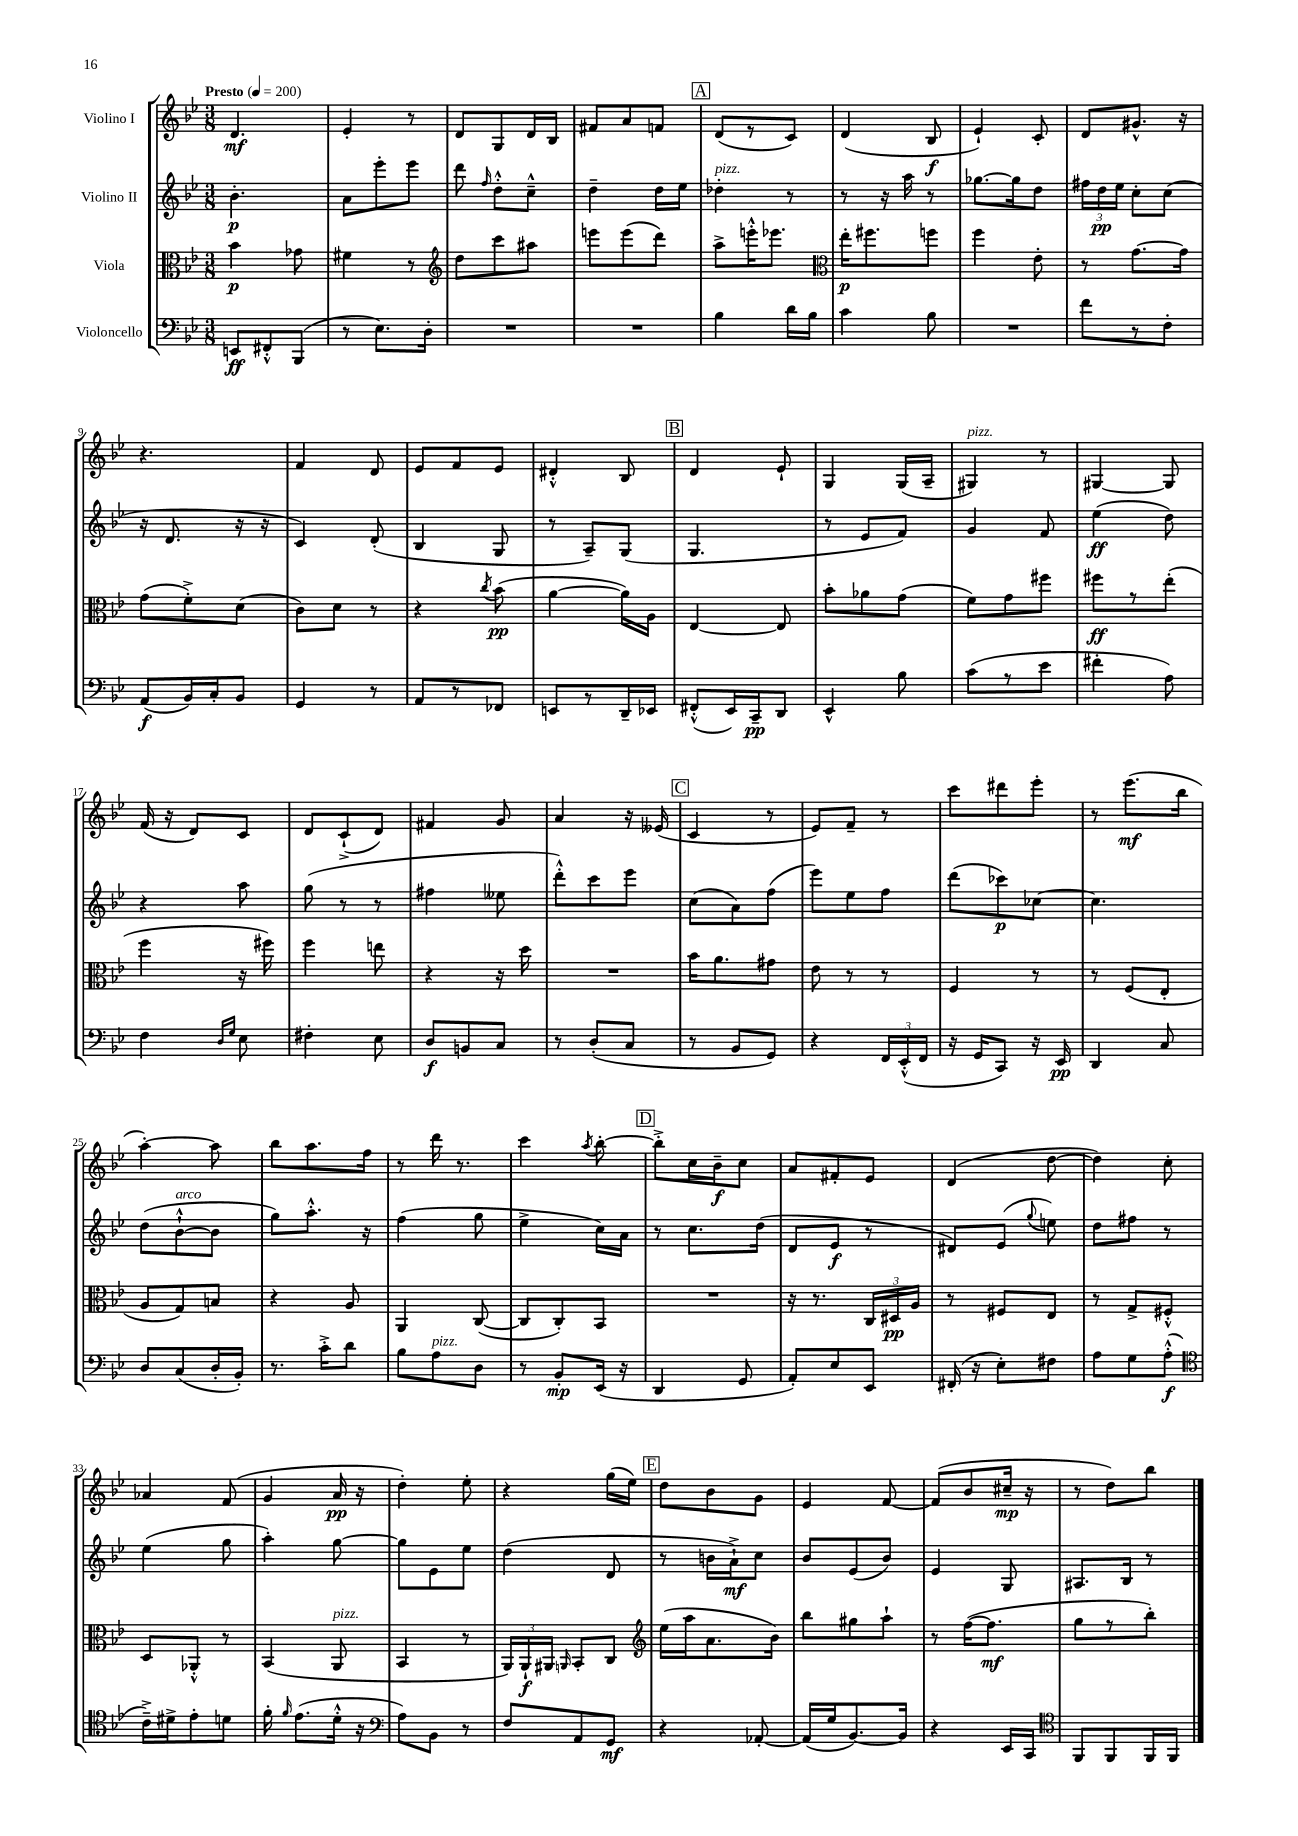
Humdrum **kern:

**kern	**kern	**kern	**kern
*staff4	*staff3	*staff2	*staff1
*clefF4	*clefC3	*clefG2	*clefG2
*k[b-e-]	*k[b-e-]	*k[b-e-]	*k[b-e-]
*M3/8	*M3/8	*M3/8	*M3/8
*MM200	*MM200	*MM200	*MM200
8EE	4b-	4.b-'	4.d
8FF#'^^	.	.	.
(8BBB-	8g-	.	.
=	=	=	=
8r	4f#	8a	4e-'
8.E-)	.	8eee-'	.
.	8r	8eee-	8r
16D'	.	.	.
=	=	=	=
*	*clefG2	*	*
4.r	8dd	8ddd	8d
.	.	16qqff	.
.	8ccc	8dd'^^	8G
.	8aa#	8cc~^^	16d
.	.	.	16B-
=	=	=	=
4.r	8eee	4dd~	8f#
.	(8eee	.	8a
.	8ddd)	16dd	8f
.	.	16ee-	.
=	=	=	=
4B-	8aa^	4dd-'	(8d
.	16eee'^^	.	8r
.	8.eee-	.	.
16d	.	8r	8c)
16B-	.	.	.
=	=	=	=
*	*clefC3	*	*
4c	16ee-'	8r	(4d
.	8.ff#	.	.
.	.	16r	.
.	.	16aa	.
8B-	8ff	8r	8B-
=	=	=	=
4.r	4ff	[8.gg-	4e-`)
.	.	16gg-]	.
.	8e-'	8dd	8c'
=	=	=	=
8f	8r	24ff#	8d
.	.	24dd	.
.	.	24ee-	.
8r	[8.g	8cc'	8.g#^^
8F'	.	(8cc	.
.	16g]	.	16r
=	=	=	=
(8AA	(8g	16r	4.r
.	.	8.d	.
16BB-)	8f'^)	.	.
16C'	.	.	.
8BB-	(8d	16r	.
.	.	16r	.
=	=	=	=
4GG	8c)	4c)	4f
.	8d	.	.
8r	8r	(8d'	8d
=	=	=	=
8AA	4r	4B-	8e-
8r	.	.	8f
.	8qcc	.	.
8FF-	(8b-	8G	8e-
=	=	=	=
8EE	[4a	8r	4d#'^^
8r	.	8A~)	.
16DD~	16a])	(8G	8B-
16EE-	16A	.	.
=	=	=	=
(8FF#'^^	[4E-	4.G	4d
16EE-)	.	.	.
16CC~	.	.	.
8DD	8E-]	.	8e-`
=	=	=	=
4EE-^^	8b-'	8r	4G
.	8a-	8e-	.
8B-	(8g	8f)	(16G
.	.	.	16A~
=	=	=	=
(8c	8f)	4g	4G#)
8r	8g	.	.
8e-	8ff#	8f	8r
=	=	=	=
4f#'	8ff#	(4ee-	[4G#
.	8r	.	.
8A)	(8ee-'	8dd)	8G#]
=	=	=	=
4F	4ff	4r	(16f
.	.	.	16r
.	.	.	8d)
16qqD	.	.	.
16qqG	.	.	.
8E-	16r	8aa	8c
.	16ff#)	.	.
=	=	=	=
4F#'	4ff	(8gg	8d
.	.	8r	(8c`^
8E-	8ee	8r	8d)
=	=	=	=
8D	4r	4ff#	4f#
8BB	.	.	.
8C	16r	8ee--	8g
.	16dd	.	.
=	=	=	=
8r	4.r	8ddd'^^)	4a
(8D'	.	8ccc	.
8C	.	8eee-	16r
.	.	.	(16e--
=	=	=	=
8r	16b-	(8cc	4c
.	8.a	.	.
8BB-	.	8a)	.
8GG)	8g#	(8ff	8r
=	=	=	=
4r	8e-	8eee-)	8e-)
.	8r	8ee-	8f~
24FF	8r	8ff	8r
(24EE-'^^	.	.	.
24FF	.	.	.
=	=	=	=
16r	4F	(8ddd	8ccc
16GG	.	.	.
8CC)	.	8ccc-)	8ddd#
16r	8r	[8cc-	8eee-'
16EE-	.	.	.
=	=	=	=
4DD	8r	4.cc-]	8r
.	(8F	.	(8.eee-
8C	8E-'	.	.
.	.	.	16bb-
=	=	=	=
8D	8A	(8dd	[4aa')
(8C	8G)	[8b-`^^	.
16D'	8B	8b-]	8aa]
16BB-')	.	.	.
=	=	=	=
8.r	4r	8gg)	8bb-
.	.	8.aa'^^	8.aa
16c'^	.	.	.
8d	8A	.	.
.	.	16r	16ff
=	=	=	=
8B-	4AA	(4ff	8r
8A	.	.	16ddd
.	.	.	8.r
8D	([8C	8gg	.
=	=	=	=
8r	8C]	4ee-^	4ccc
8BB-'	8C')	.	.
.	.	.	8qaa
(16EE-	8BB-	16cc)	[8bb-'
16r	.	16a	.
=	=	=	=
4DD	4.r	8r	8bb-'^]
.	.	8.cc	16cc
.	.	.	16b-~
8GG	.	.	8cc
.	.	(16dd	.
=	=	=	=
8AA')	16r	8d	8a
.	8.r	.	.
8E-	.	8e-	8f#'
8EE-	24C	8r	8e-
.	24D#	.	.
.	24A	.	.
=	=	=	=
(16FF#'	8r	8d#)	(4d
16r	.	.	.
8E-')	8F#	(8e-	.
.	.	8qqgg	.
8F#	8E-	8ee)	[8dd
=	=	=	=
8A	8r	8dd	4dd])
8G	8G^	8ff#	.
(8A'^^	8F#'^^	8r	8cc'
=	=	=	=
*clefC4	*	*	*
16c~^)	8D	(4ee-	4a-
16d#^	.	.	.
8e-'	8AA-'^^	.	.
8d	8r	8gg	(8f
=	=	=	=
16f'	(4BB-	4aa')	4g
16qqf	.	.	.
(8.e-	.	.	.
16d'^^	8AA	[8gg	16a
16r	.	.	16r
=	=	=	=
*clefF4	*	*	*
8A)	4BB-	8gg]	4dd')
8BB-	.	8e-	.
8r	8r	8ee-	8ee-'
=	=	=	=
8F	24AA)	(4dd	4r
.	24AA`	.	.
.	24AA#	.	.
.	16qqAA	.	.
8AA	8BB-'	.	.
8GG	8C	8d	(16gg
.	.	.	16ee-)
=	=	=	=
*	*clefG2	*	*
4r	(16ee-	8r	8dd
.	16aa	.	.
.	8.a	16b	8b-
.	.	16a`^)	.
[8AA-'	.	8cc	8g
.	16b-)	.	.
=	=	=	=
(16AA-]	8bb-	8b-	4e-
16G	.	.	.
[8.BB-)	8gg#	(8e-	.
.	8aa`	8b-)	[8f
16BB-]	.	.	.
=	=	=	=
4r	8r	4e-	(8f]
.	([16ff	.	8b-
.	8.ff]	.	.
16EE-	.	8G	16cc#~
16CC	.	.	16r
=	=	=	=
*clefC4	*	*	*
8FF	8gg	8.A#	8r
8FF	8r	.	8dd)
.	.	16B-	.
16FF	8bb-')	8r	8bb-
16FF	.	.	.
==	==	==	==
*-	*-	*-	*-
